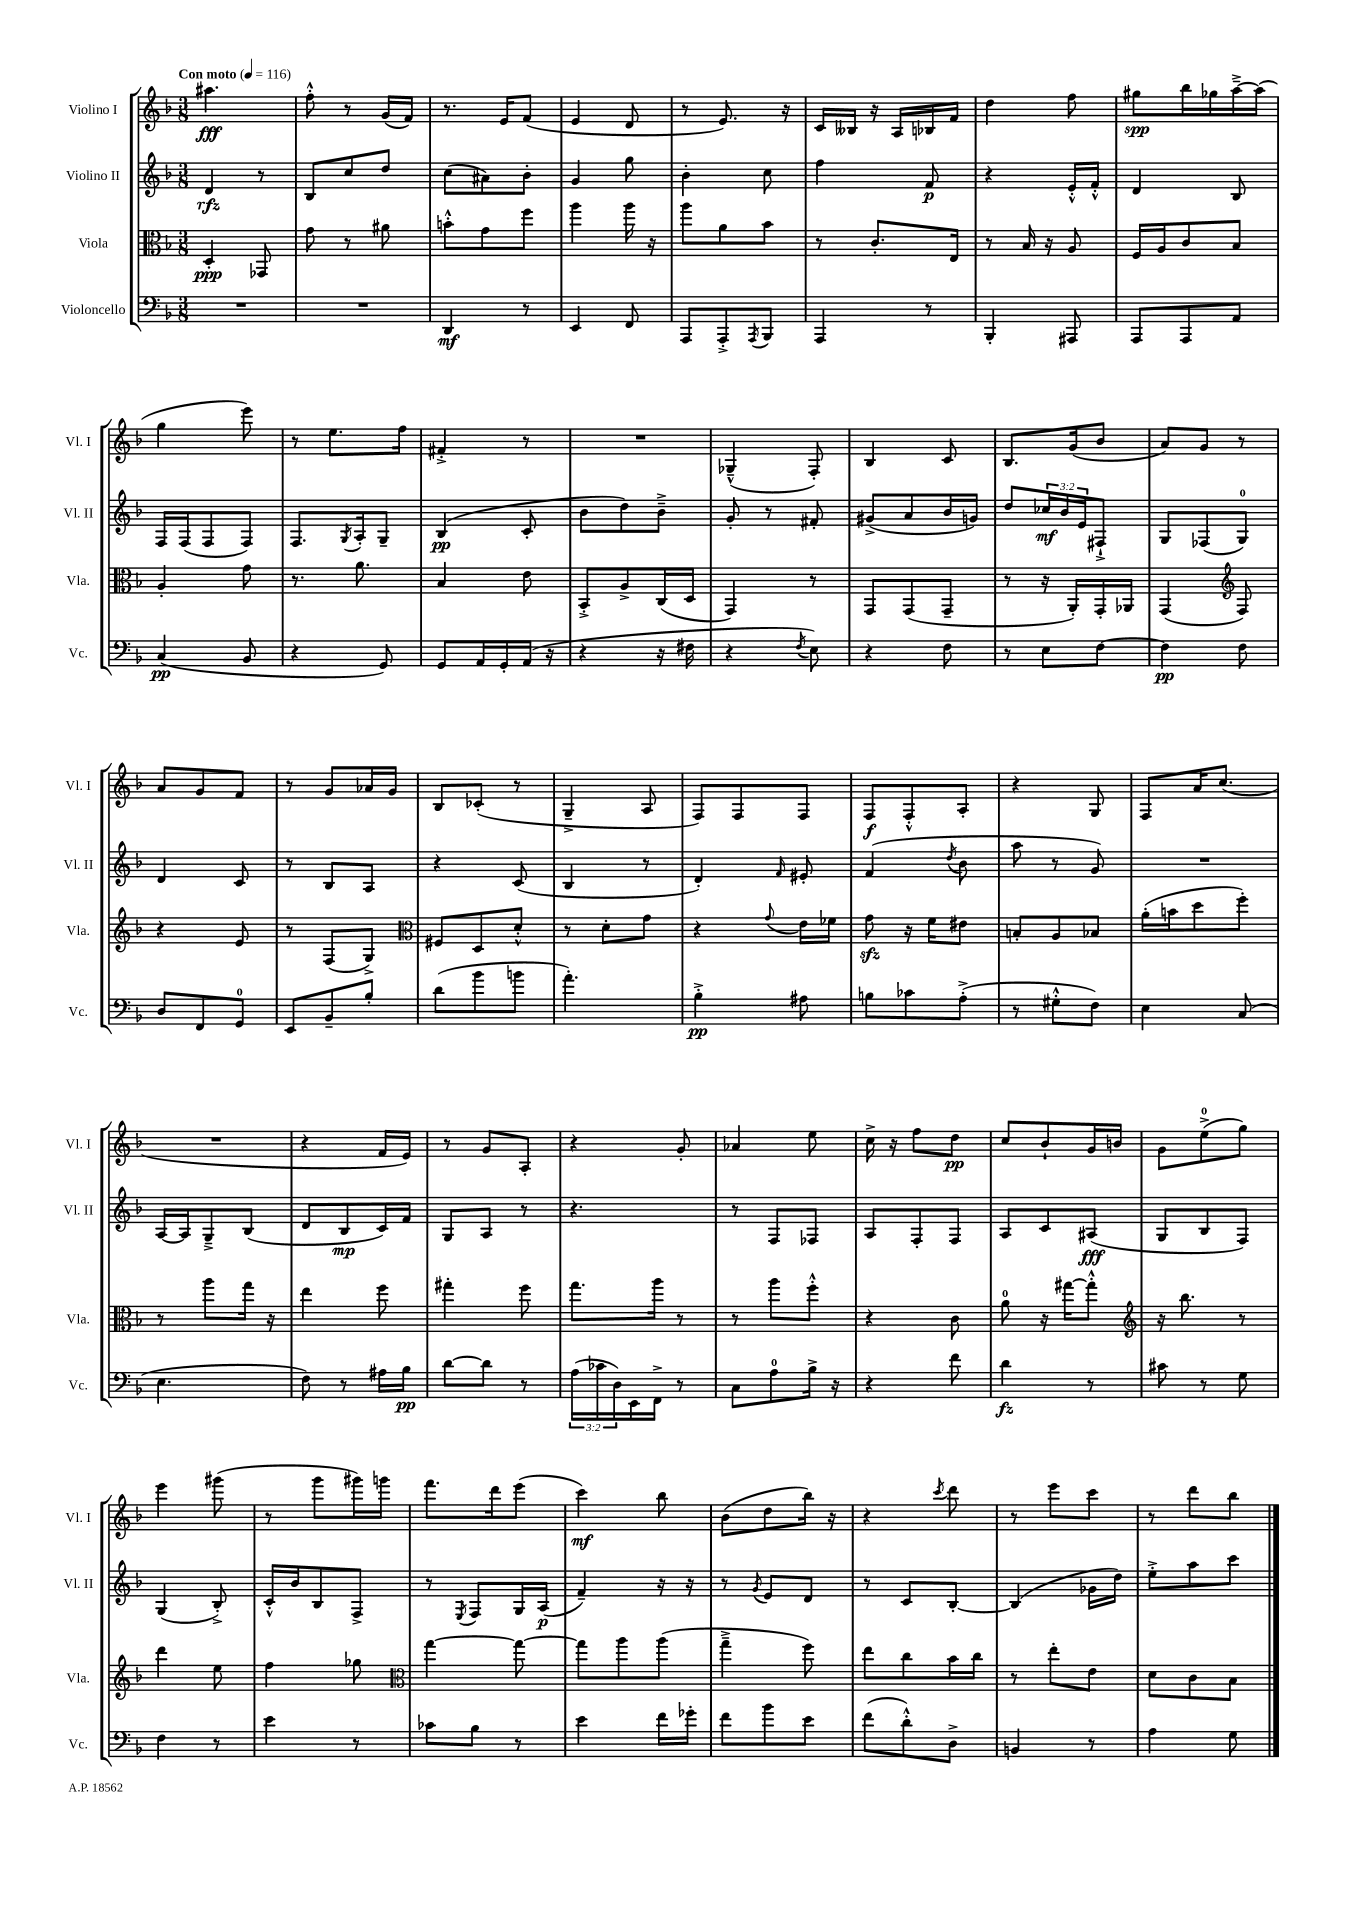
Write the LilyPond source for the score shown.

<<
\new StaffGroup <<
\new Staff = "s0" \with { instrumentName = "Violino I" shortInstrumentName = "Vl. I" } {
    \clef treble \key f \major \numericTimeSignature \time 3/8 \tempo "Con moto" 4 = 116
    ais''4.\fff |
    f''8-.-^ r8 g'16( f'16) |
    r8. e'16 f'8( |
    e'4 d'8 |
    r8 e'8.) r16 |
    c'16 beses16 r16 a16 bes16 f'16 |
    d''4 f''8 |
    gis''8\spp bes''16 ges''16 a''16~---> a''16( |
    g''4 e'''8) |
    r8 e''8. f''16 |
    fis'4-.-> r8 |
    R4. |
    ges4---^( f8-.) |
    bes4 c'8 |
    bes8. g'16( bes'8 |
    a'8) g'8 r8 |
    a'8 g'8 f'8 |
    r8 g'8 aes'16 g'16 |
    bes8 ces'8-.( r8 |
    g4---> a8 |
    f8) f8 f8 |
    f8\f f8-.-^ a8-. |
    r4 g8 |
    f8 a'16 c''8.( |
    R4. |
    r4 f'16 e'16) |
    r8 g'8 a8-. |
    r4 g'8-. |
    aes'4 e''8 |
    c''16-> r16 f''8 d''8\pp |
    c''8 bes'8-! g'16 b'16 |
    g'8 e''8-0->( g''8) |
    e'''4 gis'''8( |
    r8 g'''8 gis'''16) g'''16 |
    f'''8. d'''16 e'''8( |
    c'''4\mf) bes''8 |
    bes'8( d''8 bes''16) r16 |
    r4 \acciaccatura { c'''8 } d'''8 |
    r8 e'''8 c'''8 |
    r8 d'''8 bes''8 \bar "|." |
}
\new Staff = "s1" \with { instrumentName = "Violino II" shortInstrumentName = "Vl. II" } {
    \clef treble \key f \major \numericTimeSignature \time 3/8 \override Staff.TupletNumber.text = #tuplet-number::calc-fraction-text
    d'4\rfz r8 |
    bes8 c''8 d''8 |
    c''8( ais'8) bes'8-. |
    g'4 g''8 |
    bes'4-. c''8 |
    f''4 f'8\p |
    r4 e'16-.-^ f'16-.-^ |
    d'4 bes8 |
    f16 f16( f8 f8) |
    f8. \acciaccatura { g8 } a16-. g8-- |
    bes4\pp( c'8-. |
    bes'8 d''8) bes'8---> |
    g'8-. r8 fis'8-. |
    gis'8->( a'8 bes'16 g'16) |
    d''8 \tuplet 3/2 { ces''16\mf bes'16 e'16 } fis8-!-> |
    g8 fes8( g8-0) |
    d'4 c'8 |
    r8 bes8 a8 |
    r4 c'8( |
    bes4 r8 |
    d'4-.) \grace { f'16 } eis'8-. |
    f'4( \acciaccatura { d''8 } bes'8 |
    a''8 r8 g'8) |
    R4. |
    a16~ a16 g8---> bes8( |
    d'8 bes8\mp c'16) f'16 |
    g8 a8 r8 |
    r4. |
    r8 f8 fes8 |
    a8 f8-. f8 |
    a8 c'8 ais8\fff( |
    g8 bes8 f8) |
    g4( bes8-.->) |
    c'16-.-^ bes'16 bes8 f8-> |
    r8 \acciaccatura { e8 } f8 g16 a16\p( |
    f'4--) r16 r16 |
    r8 \acciaccatura { g'8 } e'8 d'8 |
    r8 c'8 bes8~-. |
    bes4( ges'16 d''16) |
    e''8-.-> a''8 c'''8 \bar "|." |
}
\new Staff = "s2" \with { instrumentName = "Viola" shortInstrumentName = "Vla." } {
    \clef alto \key f \major \numericTimeSignature \time 3/8
    d4-.\ppp ges,8 |
    g'8 r8 ais'8 |
    b'8-.-^ g'8 f''8 |
    a''4 a''16 r16 |
    a''8 a'8 bes'8 |
    r8 c'8.-. e16 |
    r8 bes16 r16 a8 |
    f16 a16 c'8 bes8 |
    a4-. g'8 |
    r8. a'8. |
    bes4 e'8 |
    bes,8-.-> a8-> c16( d16 |
    g,4) r8 |
    g,8 g,8( g,8-- |
    r8 r16 a,16-.) g,16-. aes,16 |
    g,4( \clef treble f8) |
    r4 e'8 |
    r8 f8( g8->) |
    \clef alto fis8 d8 d'8-.-^ |
    r8 d'8-. g'8 |
    r4 \appoggiatura { g'8 } e'16 fes'16 |
    g'8\sfz r16 f'16 eis'8 |
    b8-. a8 bes8 |
    a'16-.( b'16 d''8 f''8-.) |
    r8 a''8 g''16 r16 |
    e''4 f''8 |
    gis''4-. f''8 |
    g''8. a''16 r8 |
    r8 a''8 f''8-.-^ |
    r4 c'8 |
    a'8-0 r16 gis''16~ gis''8-.-^ |
    \clef treble r16 bes''8. r8 |
    d'''4 e''8 |
    f''4 ges''8 |
    \clef alto g''4~ g''8~ |
    g''8 a''8 a''8( |
    g''4---> f''8) |
    e''8 c''8 bes'16 c''16 |
    r8 e''8-. e'8 |
    d'8 c'8 bes8 \bar "|." |
}
\new Staff = "s3" \with { instrumentName = "Violoncello" shortInstrumentName = "Vc." } {
    \clef bass \key f \major \numericTimeSignature \time 3/8 \override Staff.TupletNumber.text = #tuplet-number::calc-fraction-text
    R4. |
    R4. |
    d,4\mf r8 |
    e,4 f,8 |
    a,,8 a,,8-.-> \acciaccatura { a,,8 } bes,,8 |
    a,,4 r8 |
    bes,,4-. ais,,8 |
    a,,8 a,,8 a,8 |
    c4\pp( bes,8 |
    r4 g,8) |
    g,8 a,16 g,16-. a,16( r16 |
    r4 r16 fis16 |
    r4 \acciaccatura { f8 } e8) |
    r4 f8 |
    r8 e8 f8~ |
    f4\pp f8 |
    d8 f,8 g,8-0 |
    e,8 bes,8-- bes8-. |
    d'8( bes'8 b'8 |
    a'4.-.) |
    bes4-.->\pp ais8 |
    b8 ces'8 a8-.->( |
    r8 gis8-.-^ f8) |
    e4 c8( |
    e4. |
    f8) r8 ais16 bes16\pp |
    d'8~ d'8 r8 |
    \tuplet 3/2 { a16( ces'16 d16) } e,16 f,16-> r8 |
    c8 a8-0 bes16-> r16 |
    r4 f'8 |
    d'4\fz r8 |
    cis'8 r8 g8 |
    f4 r8 |
    e'4 r8 |
    ces'8 bes8 r8 |
    e'4 f'16 ges'16-. |
    f'8 bes'8 e'8 |
    f'8( d'8-.-^) d8-> |
    b,4 r8 |
    a4 g8 \bar "|." |
}
>>
>>
\layout { \context { \Score \remove "Bar_number_engraver" } }
